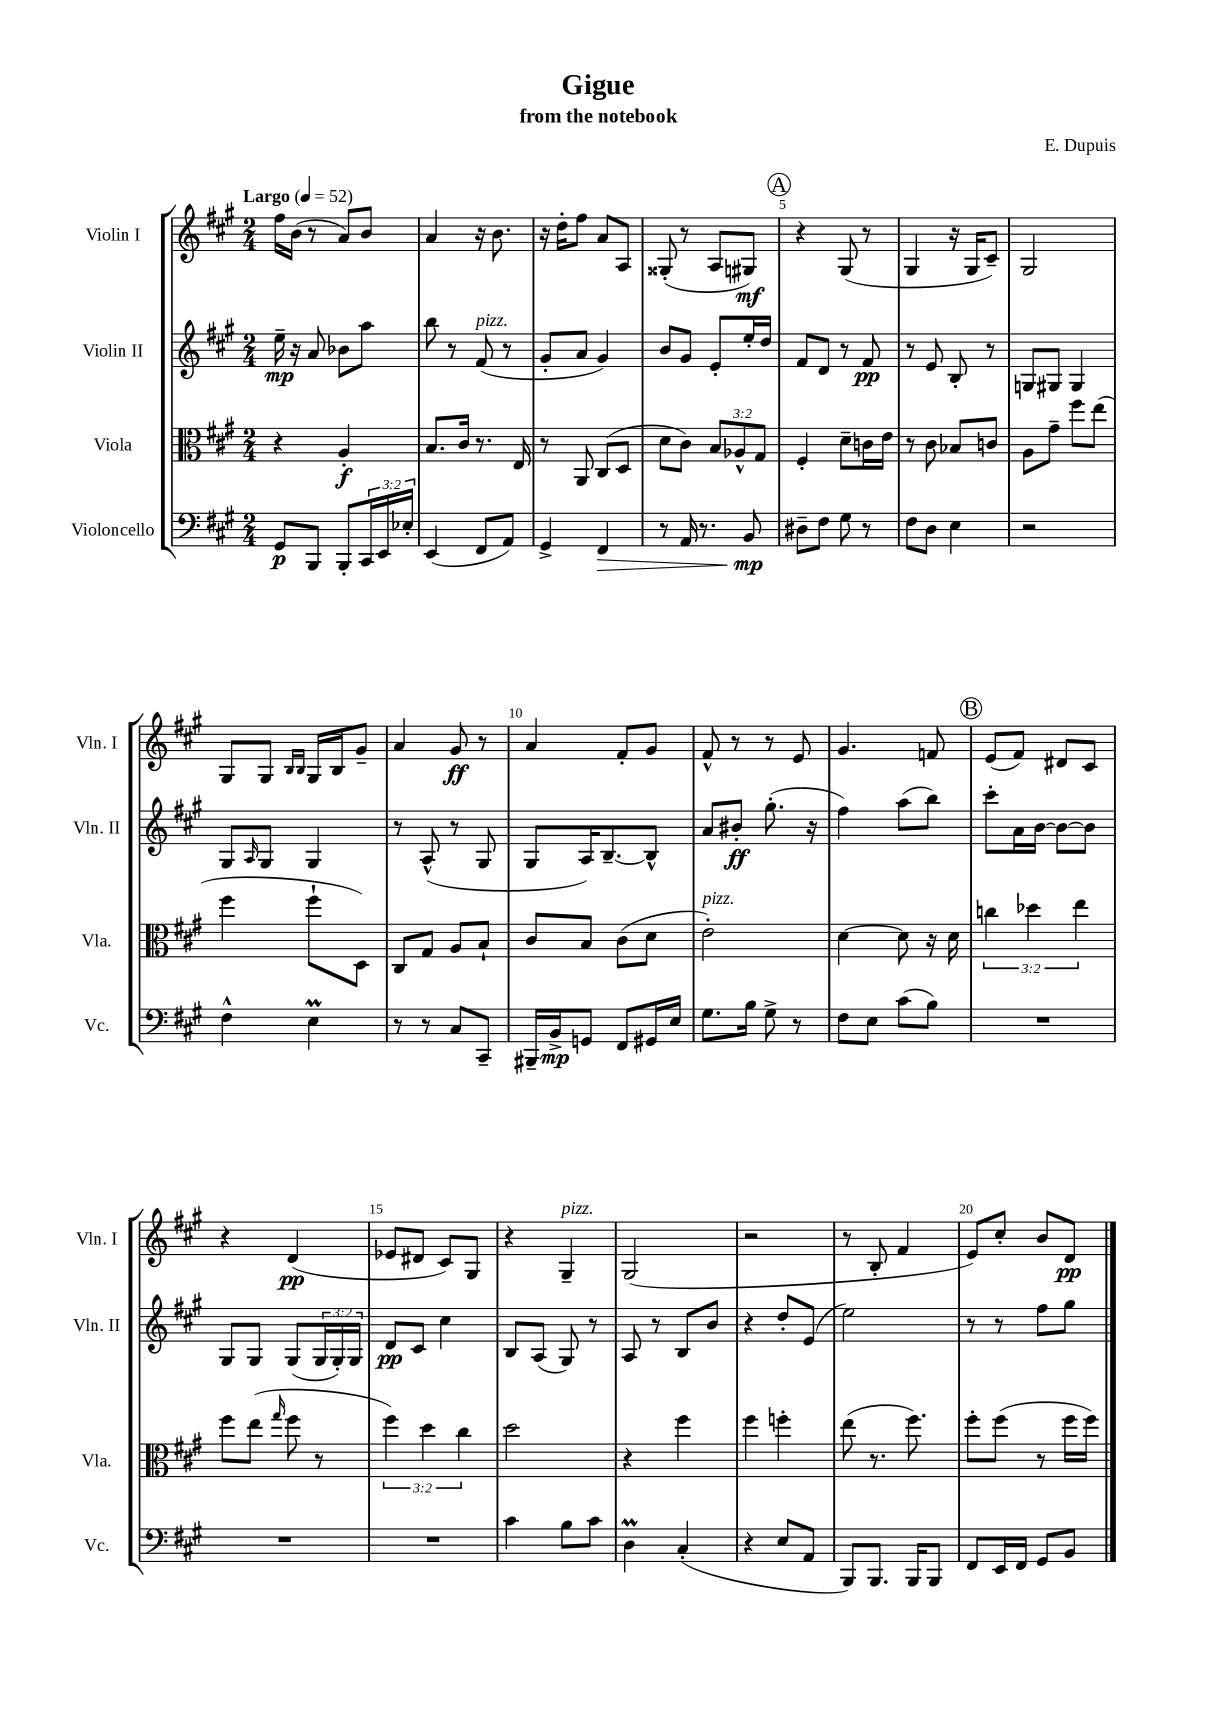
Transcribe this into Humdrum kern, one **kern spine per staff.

**kern	**kern	**kern	**kern
*staff4	*staff3	*staff2	*staff1
*clefF4	*clefC3	*clefG2	*clefG2
*k[f#c#g#]	*k[f#c#g#]	*k[f#c#g#]	*k[f#c#g#]
*M2/4	*M2/4	*M2/4	*M2/4
*MM52	*MM52	*MM52	*MM52
8GG#	4r	16ee~	16ff#
.	.	16r	(16b
8BBB	.	8a	8r
8BBB'	4A'	8b-	8a)
24CC#	.	8aa	8b
24EE	.	.	.
24E-'	.	.	.
=	=	=	=
(4EE	8.B	8bb	4a
.	.	8r	.
.	16c#	.	.
8FF#	8.r	(8f#	16r
.	.	.	8.b
8AA)	.	8r	.
.	16E	.	.
=	=	=	=
4GG#^	8r	8g#'	16r
.	.	.	16dd'
.	8AA	8a	8ff#
4FF#	(8C#	4g#)	8a
.	8D	.	8A
=	=	=	=
8r	8d	8b	(8G##'
16AA	8c#)	8g#	8r
8.r	.	.	.
.	12B	8e'	8A
.	12A-^^	.	.
8BB	.	16ee'	8G#)
.	12G#	.	.
.	.	16dd	.
=	=	=	=
8D#~	4F#'	8f#	4r
8F#	.	8d	.
8G#	8d~	8r	(8G#
8r	16c	8f#	8r
.	16e	.	.
=	=	=	=
8F#	8r	8r	4G#
8D	8c#	8e	.
4E	8B-	8B'	16r
.	.	.	16G#
.	8c	8r	8c#~)
=	=	=	=
2r	8A	8G	2G#
.	8g#~	8G#	.
.	8ff#	4G#	.
.	(8ee	.	.
=	=	=	=
4F#^^	4ff#	8G#	8G#
.	.	16qqA	.
.	.	8G#	8G#
.	.	.	16qqB
.	.	.	16qqB
4E	8ff#`	4G#	16G#
.	.	.	16B
.	8D)	.	8g#~
=	=	=	=
8r	8C#	8r	4a
8r	8G#	(8A^^	.
8C#	8A	8r	8g#
8CC#~	8B`	8G#	8r
=	=	=	=
16BBB#~	8c#	8G#	4a
16BB^	.	.	.
8GG	8B	16A)	.
.	.	[8.B~	.
8FF#	(8c#	.	8f#'
16GG#	8d	8B^^]	8g#
16E	.	.	.
=	=	=	=
8.G#	2e')	8a	8f#^^
.	.	8b#'	8r
16B	.	.	.
8G#^	.	(8.gg#'	8r
8r	.	.	8e
.	.	16r	.
=	=	=	=
8F#	[4d	4ff#)	4.g#
8E	.	.	.
(8c#	8d]	(8aa	.
8B)	16r	8bb)	8f
.	16d	.	.
=	=	=	=
2r	6cc	8ccc#'	(8e
.	.	16a	8f#)
.	6dd-	.	.
.	.	[16b	.
.	.	8b_	8d#
.	6ee	.	.
.	.	8b]	8c#
=	=	=	=
2r	8ff#	8G#	4r
.	(8ee	8G#	.
.	16qqgg#	.	.
.	8ff#	(8G#	(4d
.	8r	24G#	.
.	.	24G#')	.
.	.	24G#	.
=	=	=	=
2r	6ff#)	8d	8e-
.	.	8c#	8d#
.	6dd	.	.
.	.	4cc#	8c#)
.	6cc#	.	.
.	.	.	8G#
=	=	=	=
4c#	2dd	8B	4r
.	.	(8A	.
8B	.	8G#)	4G#~
8c#	.	8r	.
=	=	=	=
4D	4r	8A	(2G#
.	.	8r	.
(4C#'	4ff#	8B	.
.	.	8b	.
=	=	=	=
4r	4ff#	4r	2r
8E	4ff'	8dd'	.
8AA	.	(8e	.
=	=	=	=
8BBB)	(8ee	2ee)	8r
8.BBB	8.r	.	8B'
.	.	.	4f#
16BBB	8.ff#)	.	.
8BBB	.	.	.
=	=	=	=
8FF#	8ff#'	8r	8e)
16EE	(8ff#	8r	8cc#'
16FF#	.	.	.
8GG#	8r	8ff#	8b
8BB	16ff#	8gg#	8d
.	16ff#)	.	.
==	==	==	==
*-	*-	*-	*-
